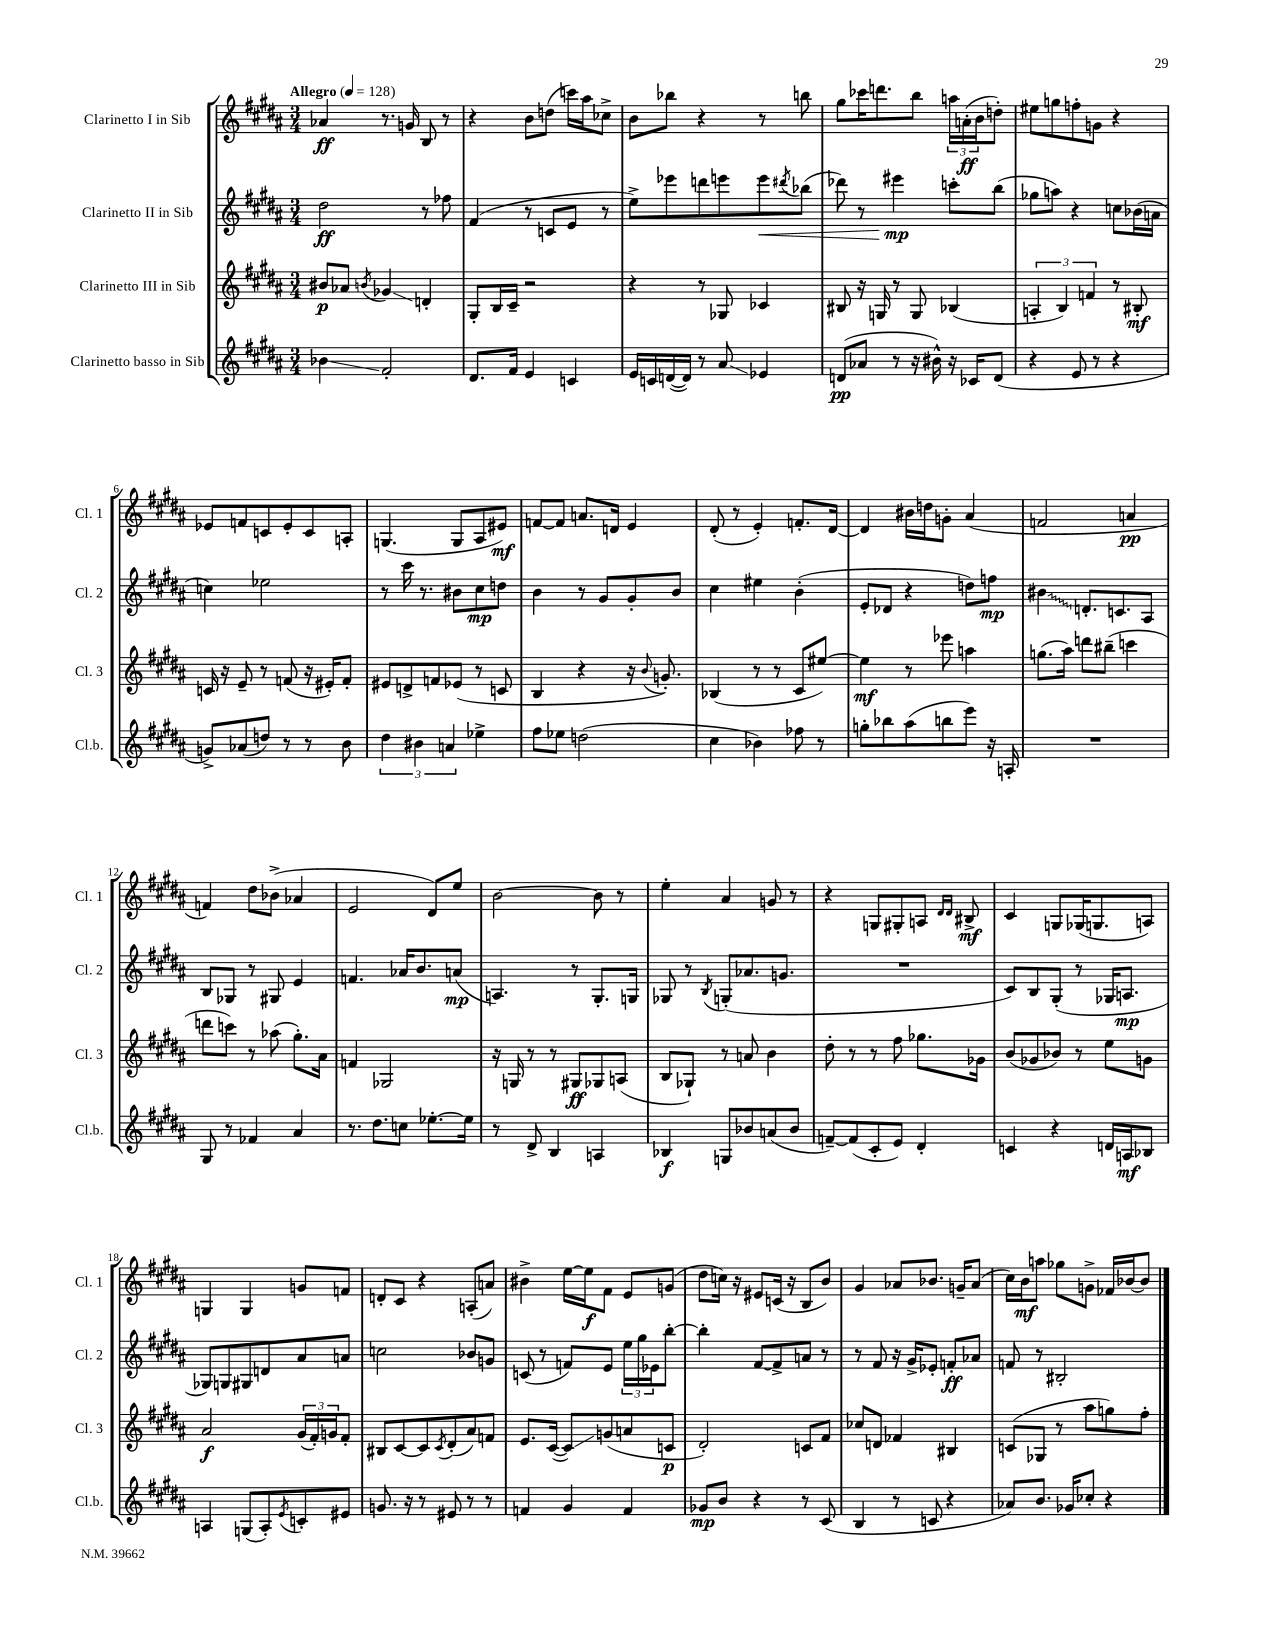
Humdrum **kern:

**kern	**kern	**kern	**kern
*staff4	*staff3	*staff2	*staff1
*clefG2	*clefG2	*clefG2	*clefG2
*k[f#c#g#d#a#]	*k[f#c#g#d#a#]	*k[f#c#g#d#a#]	*k[f#c#g#d#a#]
*M3/4	*M3/4	*M3/4	*M3/4
*MM128	*MM128	*MM128	*MM128
4b-\	8b#/L	2dd#\	4a-/
.	8a-/J	.	.
.	8qb/	.	.
2f#'/	4g-/	.	8.r
.	.	.	16g/
.	4d'/	8r	8B/
.	.	8ff-\	8r
=	=	=	=
8.d#/L	8G#'/L	(4f#/	4r
.	16B/L	.	.
16f#/Jk	16c#~/JJ	.	.
4e/	2r	8r	8b\L
.	.	8c/L	(8dd\J
4c/	.	8e/J	16ccc\LL)
.	.	.	16aa#\J
.	.	8r	8cc-^\J
=	=	=	=
16e/LL	4r	8ee^\L)	8b\L
16c/	.	.	.
([16d/	.	8eee-\	8bb-\J
16d/]JJ)	.	.	.
8r	8r	8ddd\	4r
8a#/	8G-/	8eee\	.
4e-/	4c-/	8eee\	8r
.	.	8qddd#/	.
.	.	(8bb-\J	8bb\
=	=	=	=
(8d/L	8B#/	8ddd-\)	8gg#\L
8a-/J	16r	8r	16ccc-\K
.	16G/	.	8.ddd\
8r	8r	4eee#\	.
16r	8G/	.	8bb\J
16b#^^\)	.	.	.
16r	(4B-/	8ccc'\L	24aa\LL
.	.	.	(24a'\
16c-/LK	.	.	.
.	.	.	24b\J
(8d/J	.	(8bb\J	8dd'\J)
=	=	=	=
4r	6A'/	8gg-\L	8ee#\L
.	.	8aa\J)	8gg\
.	6B/)	.	.
8e/	.	4r	8ff'\
.	6f/	.	.
8r	.	.	8g\J
4r	8r	8cc\L	4r
.	8B#'/	(16b-\L	.
.	.	16a\JJ	.
=	=	=	=
8g^/L)	16c/	4cc\)	8e-/L
.	16r	.	.
(8a-/	8e~/	.	8f/
8dd/J)	8r	2ee-\	8c/
8r	(8f/	.	8e-'/
8r	16r	.	8c/
.	16e#'/LK)	.	.
8b\	8f'/J	.	8A'/J
=	=	=	=
6dd#\	8e#/L	8r	(4.G/
.	8d^/	16ccc#\	.
6b#\	.	.	.
.	.	8.r	.
.	8f/	.	.
6a/	.	.	.
.	(8e-/J	8b#\L	8G/L
4ee-^\	8r	8cc#\	8A#/
.	8c/	8dd\J	8e#/J)
=	=	=	=
8ff#\L	4B/	4b\	[8f/L
8ee-\J	.	.	8f/]J
(2dd\	4r	8r	8.a/L
.	.	8g#/L	.
.	.	.	16d/Jk
.	16r	8g#'/	4e/
.	8qqb/	.	.
.	8.g'/)	.	.
.	.	8b/J	.
=	=	=	=
4cc#\	(4B-/	4cc#\	(8d#'/
.	.	.	8r
4b-\)	8r	4ee#\	4e'/)
.	8r	.	.
8ff-\	8c#/L	(4b'\	8.f'/L
8r	[8ee#/J)	.	.
.	.	.	[16d#/Jk
=	=	=	=
8gg'\L	4ee#\]	8e'/L	4d#/]
8bb-\	.	8d-/J	.
(8aa#\	8r	4r	16b#\LL
.	.	.	16dd\J
8bb\	8eee-\	.	8g'\J
8eee\J)	4aa\	8dd\L)	(4a#/
16r	.	8ff\J	.
16A'/	.	.	.
=	=	=	=
2.r	(8.gg\L	4b#\	2f/
.	16aa#\Jk)	.	.
.	8ddd\L	8.d'/L	.
.	(8bb#~\J	.	.
.	.	8.c/	.
.	4ccc\	.	4a/
.	.	8A#/J	.
=	=	=	=
8G#/	8ddd\L	8B/L	4f/)
8r	8ccc\J)	8G-/J	.
4f-/	8r	8r	8dd#\L
.	(8aa-\	8G#/	(8b-^\J
4a#/	8.gg#'\L)	4e/	4a-/
.	16a#\Jk	.	.
=	=	=	=
8.r	4f/	4.f/	2e/
8.dd#\L	.	.	.
.	2G-/	.	.
8cc\J	.	16a-/LK	.
.	.	8.b/	.
[8.ee-'\L	.	.	8d#/L)
.	.	(8a/J	8ee/J
16ee-\]Jk	.	.	.
=	=	=	=
8r	16r	4.A/)	[2b\
.	16G/	.	.
8d#^/	8r	.	.
4B/	8r	.	.
.	8G#/L	8r	.
4A/	8G-/	8.G#'/L	8b\]
.	(8A/J	.	8r
.	.	16G/Jk	.
=	=	=	=
4B-/	8B/L	8G-/	4ee'\
.	8G-`/J)	8r	.
.	.	8qB/	.
8G/L	8r	(8G'/L	4a#/
8b-/	8a/	8.a-/	.
(8a/	4b\	.	8g/
.	.	8.g/J	.
8b-/J	.	.	8r
=	=	=	=
[8f~/L)	8dd#'\	2.r	4r
(8f/]	8r	.	.
8c#'/	8r	.	8G/L
8e/J)	8ff#\	.	8G#'/
4d#'/	8.gg-\L	.	8A/J
.	.	.	16qqd#/LL
.	.	.	16qqd#/JJ
.	.	.	8B#^/
.	16g-\Jk	.	.
=	=	=	=
4c/	(8b/L	8c#/L)	4c#/
.	8g-/	8B/	.
4r	8b-/J)	(8G#'/J	8G/L
.	8r	8r	(16G-/K
.	.	.	8.G/
16d/LL	8ee\L	16G-/LK	.
16A/J	.	8.A/J	.
8B-/J	8g\J	.	8A/J)
=	=	=	=
4A/	2a#/	8G-/L)	4G/
.	.	8G/	.
(8G/L	.	8G#/	4G/
8A'/)	.	8d/	.
8qe/	.	.	.
8c'/	(24g#/LL	8a#/	8g/L
.	24f#'/)	.	.
.	24g/J	.	.
8e#/J	8f#'/J	8a/J	8f/J
=	=	=	=
8.g/	8B#/L	2cc\	8d'/L
.	[8c#/	.	8c#/J
16r	.	.	.
8r	8c#/]	.	4r
.	8qc#/	.	.
8e#/	(8d#'/	.	.
8r	8a#/)	8b-/L	(8A'/L
8r	8f/J	8g/J	8a/J)
=	=	=	=
4f/	8.e/L	(8c/	4b#^\
.	.	8r	.
.	([16c#/Jk	.	.
4g#/	8c#/]L)	8f/L)	[16ee\LL
.	.	.	16ee\]J
.	(8g/	8e/J	8f#\J
4f/	8a/	24ee\LL	8e/L
.	.	24gg#\	.
.	.	24e-\J	.
.	8c/J	[8bb'\J	(8g/J
=	=	=	=
8g-/L	2d#'/)	4bb'\]	8dd#\L
8b/J	.	.	16cc\Jk)
.	.	.	16r
4r	.	[8f#/L	8e#/L
.	.	8f#^/]	(16c/Jk
.	.	.	16r
8r	8c/L	8a/J	8B/L
(8c#/	8f#/J	8r	8b/J)
=	=	=	=
4B/	8cc-/L	8r	4g#/
.	8d/J	8f#/	.
8r	4f-/	16r	8a-/L
.	.	16g#^/LK	.
8c/	.	8e-'/J	8.b-/J
4r	4B#/	8f'/L	.
.	.	.	16g~/LK
.	.	8a-/J	(8a-/J
=	=	=	=
8a-/L)	(8c/L	8f/	16cc#\LL)
.	.	.	16b\J
8.b/J	8G-/J	8r	8aa\J
.	8r	2B#'/	8gg-\L
16g-/LK	.	.	.
8cc-'/J	8aa#\L	.	8g^\J
4r	8gg\)	.	16f-/LL
.	.	.	[16b-/J
.	8ff#'\J	.	8b-/]J
==	==	==	==
*-	*-	*-	*-
